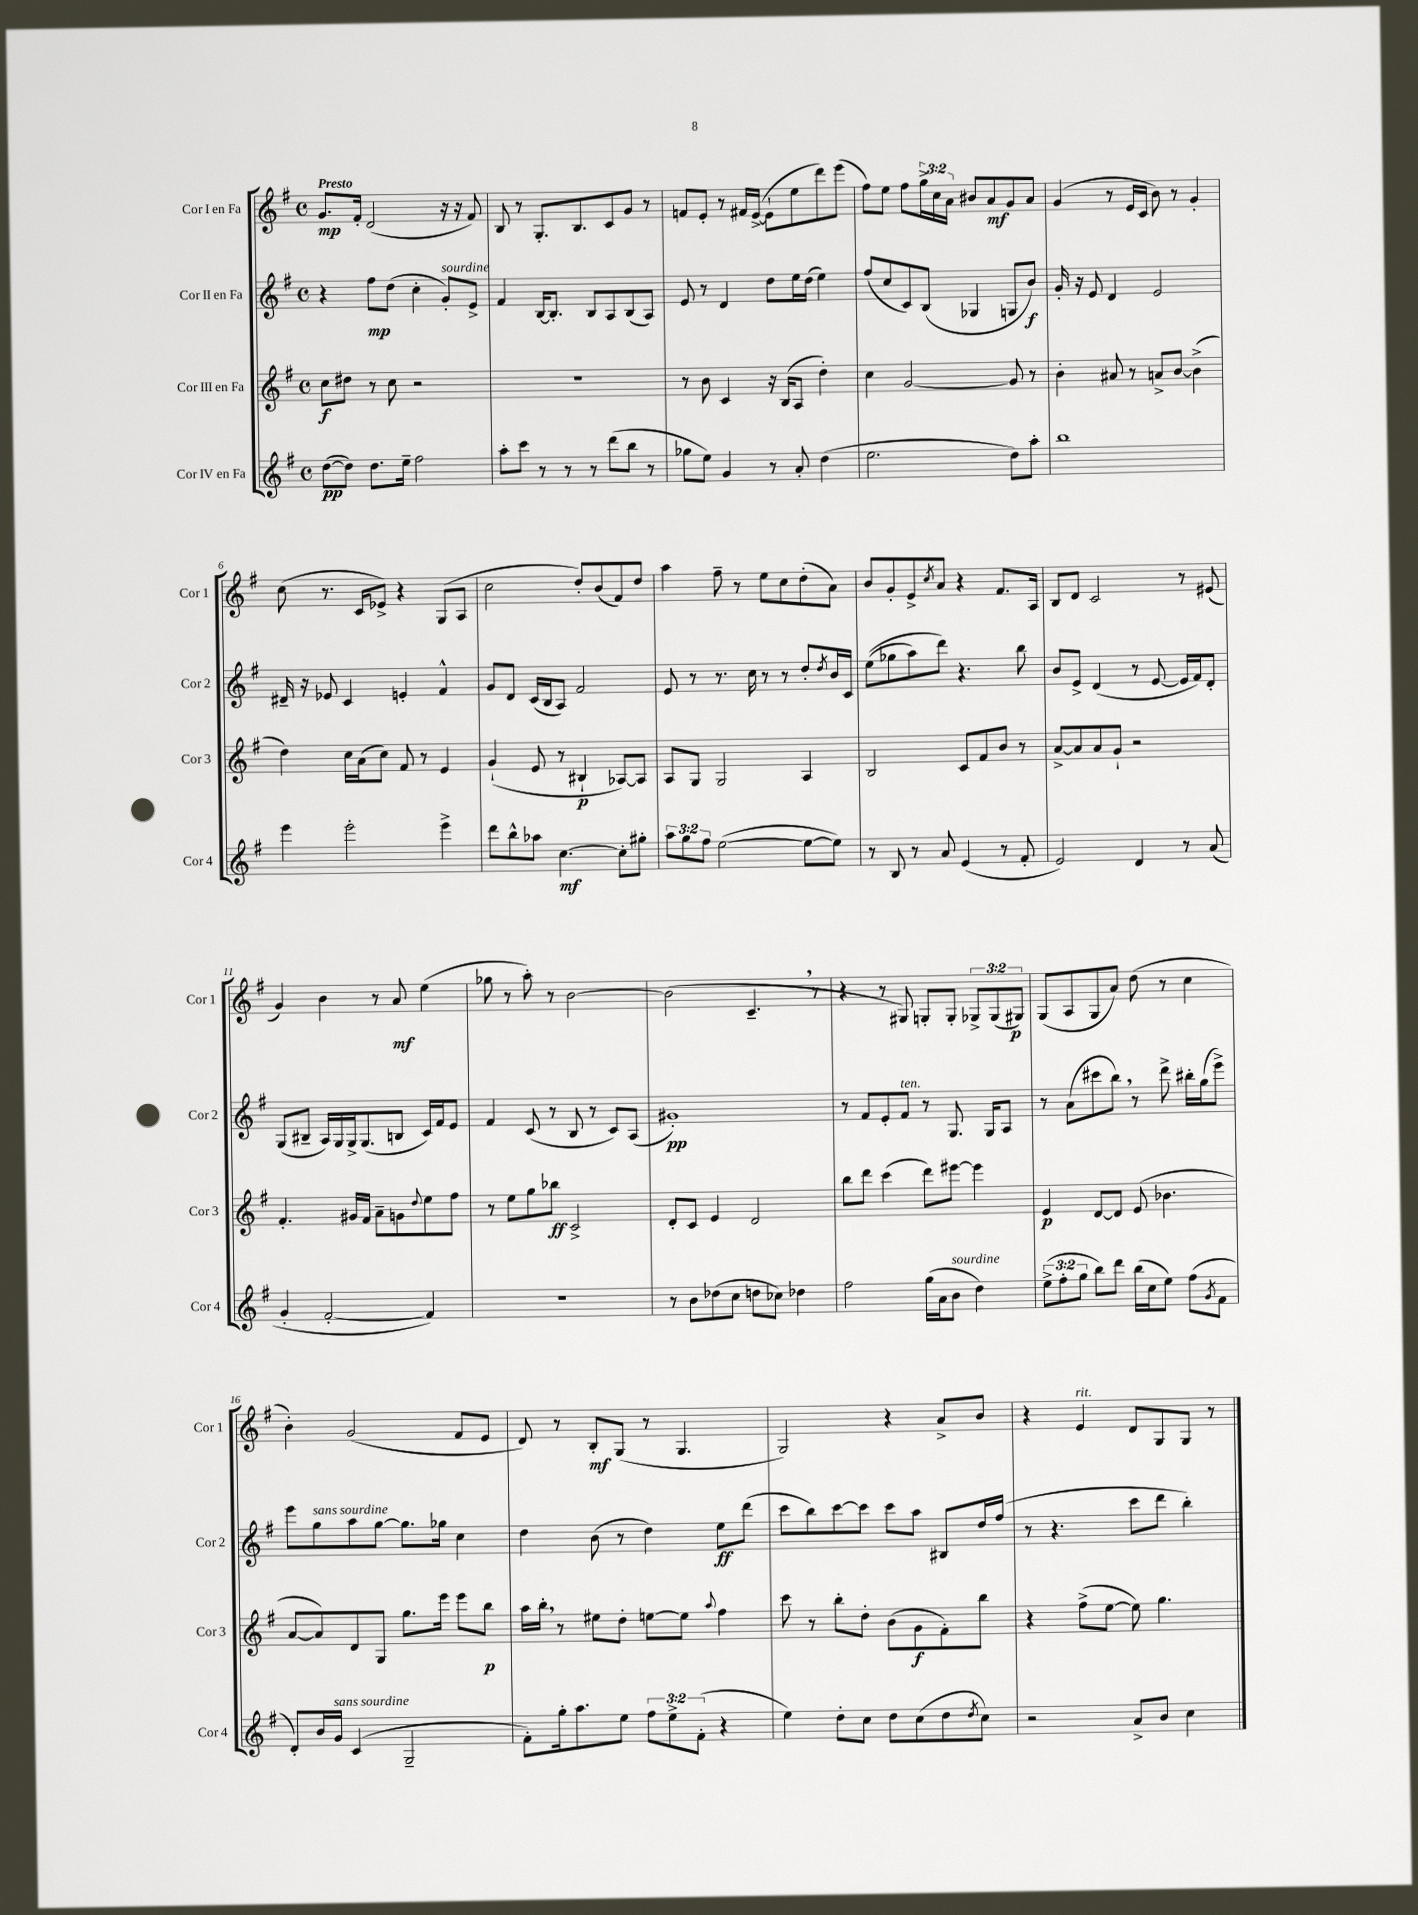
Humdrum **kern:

**kern	**dynam	**kern	**dynam	**kern	**dynam	**kern	**dynam
*part4	*part4	*part3	*part3	*part2	*part2	*part1	*part1
*staff4	*staff4	*staff3	*staff3	*staff2	*staff2	*staff1	*staff1
*I"Cor IV en Fa	*	*I"Cor III en Fa	*	*I"Cor II en Fa	*	*I"Cor I en Fa	*
*I'Cor 4	*	*I'Cor 3	*	*I'Cor 2	*	*I'Cor 1	*
*clefG2	*	*clefG2	*	*clefG2	*	*clefG2	*
*k[f#]	*	*k[f#]	*	*k[f#]	*	*k[f#]	*
*M4/4	*	*M4/4	*	*M4/4	*	*M4/4	*
*met(c)	*	*met(c)	*	*met(c)	*	*met(c)	*
=1	=1	=1	=1	=1	=1	=1	=1
!	!	!	!	!	!	!LO:TX:a:B:t=Presto	!
([8dd\L	pp	8cc\L	f	4r	.	8.g/L	mp
8dd\J])	.	8dd#X\J	.	.	.	.	.
.	.	.	.	.	.	16f#'/Jk	.
8.dd\L	.	8r	.	8ff#\L	mp	(2d/	.
.	.	8cc\	.	(8dd\J	.	.	.
16ee~\Jk	.	.	.	.	.	.	.
2ff#\	.	2r	.	4cc'\	.	.	.
!	!	!	!	!LO:TX:a:i:t=sourdine	!	!	!
.	.	.	.	8g'/L)	.	16r	.
.	.	.	.	.	.	16r	.
.	.	.	.	8e^/J	.	8f#/)	.
=2	=2	=2	=2	=2	=2	=2	=2
8aa'\L	.	1r	.	4f#/	.	8B/	.
8ccc\J	.	.	.	.	.	8r	.
8r	.	.	.	[16B/KL	.	8.G'/L	.
.	.	.	.	8.B'/J]	.	.	.
8r	.	.	.	.	.	.	.
.	.	.	.	.	.	8.B/	.
8r	.	.	.	8B/L	.	.	.
(8ddd\L	.	.	.	8A/	.	8c/	.
8bb\J	.	.	.	(8B/	.	8g/J	.
8r	.	.	.	8A/J)	.	8r	.
=3	=3	=3	=3	=3	=3	=3	=3
8gg-X\L	.	8r	.	8e/	.	8fn/L	.
8ee\J)	.	8b\	.	8r	.	8e'/J	.
4g/	.	4c/	.	4d/	.	8r	.
.	.	.	.	.	.	16f#X/LL	.
.	.	.	.	.	.	([16e^/JJ	.
8r	.	16r	.	8dd\L	.	8e`\L]	.
.	.	(16B/KL	.	.	.	.	.
8a'/	.	8A/J	.	16ee\L	.	8ee\	.
.	.	.	.	(16dd\JJ	.	.	.
(4dd\	.	4dd'\)	.	4ee\)	.	8ddd\)	.
.	.	.	.	.	.	(8eee\J	.
=4	=4	=4	=4	=4	=4	=4	=4
2.ee\	.	4cc\	.	(8ff#/L	.	8ff#\L)	.
.	.	.	.	8cc/	.	8ee\J	.
.	.	[2g/	.	8c/)	.	8ff#\L	.
.	.	.	.	(8B/J	.	24gg^\L	.
.	.	.	.	.	.	24cc\	.
.	.	.	.	.	.	24a\JJ	.
.	.	.	.	4G-X/	.	8b#X/L	.
.	.	.	.	.	.	8a/	mf
8dd\L)	.	8g/]	.	8Gn/L	.	8g/	.
8aa'\J	.	8r	.	8b/J)	f	8a/J	.
=5	=5	=5	=5	=5	=5	=5	=5
1bb	.	4b'\	.	16g'/	.	(4g/	.
.	.	.	.	16r	.	.	.
.	.	.	.	8e/	.	.	.
.	.	8a#X/	.	4d/	.	8r	.
.	.	8r	.	.	.	16e/LL	.
.	.	.	.	.	.	16c/JJ	.
.	.	8an^/L	.	2e/	.	8b\)	.
.	.	[8b/J	.	.	.	8r	.
.	.	(4b^\]	.	.	.	4g'/	.
!!LO:LB:g=z
=6	=6	=6	=6	=6	=6	=6	=6
4eee\	.	4dd\)	.	16d#X~/	.	(8cc\	.
.	.	.	.	16r	.	.	.
.	.	.	.	8e-X/	.	8.r	.
2eee'\	.	16cc\LL	.	4c/	.	.	.
.	.	(16a\J	.	.	.	16c/KL	.
.	.	8cc\J)	.	.	.	8e-X^/J)	.
.	.	8f#/	.	4en'/	.	4r	.
.	.	8r	.	.	.	.	.
4eee^\	.	4e/	.	4f#^^/	.	(8G/L	.
.	.	.	.	.	.	8A/J	.
=7	=7	=7	=7	=7	=7	=7	=7
8ddd\L	.	(4g`/	.	8g/L	.	2cc\	.
8bb^^\	.	.	.	8d/J	.	.	.
8aa-X\J	.	8e/	.	(16c/LL	.	.	.
.	.	.	.	16B/J	.	.	.
[4.cc\	mf	8r	.	8A/J)	.	.	.
.	.	4B#X`/	p	2f#/	.	8dd'/L)	.
.	.	.	.	.	.	(8b/	.
8cc'\L]	.	[8A-X/L)	.	.	.	8f#/)	.
8gg#X'\J	.	8A-/J]	.	.	.	8dd/J	.
=8	=8	=8	=8	=8	=8	=8	=8
12aa\L	.	8A/L	.	8e/	.	4aa\	.
12gg\	.	.	.	.	.	.	.
.	.	8G/J	.	8r	.	.	.
12ff#\J	.	.	.	.	.	.	.
([2ee\	.	2G/	.	8.r	.	8ff#~\	.
.	.	.	.	.	.	8r	.
.	.	.	.	16cc\	.	.	.
.	.	.	.	8r	.	8ee\L	.
.	.	.	.	8r	.	8cc\	.
8ee\L_	.	4A/	.	8dd'/L	.	(8dd'\	.
.	.	.	.	8qdd/	.	.	.
8ee\J])	.	.	.	16b/L	.	8a\J)	.
.	.	.	.	16c/JJ	.	.	.
=9	=9	=9	=9	=9	=9	=9	=9
8r	.	2B/	.	((8ee\L	.	8b/L	.
8B/	.	.	.	8gg-X\	.	8g'/	.
8r	.	.	.	8aa\)	.	8e^/	.
.	.	.	.	.	.	8qcc/	.
8a/	.	.	.	8ddd\J)	.	8a/J	.
(4e/	.	8c/L	.	4.r	.	4r	.
.	.	8f#/	.	.	.	.	.
8r	.	8b/J	.	.	.	8.f#/L	.
8f#'/	.	8r	.	8bb\	.	.	.
.	.	.	.	.	.	16A/Jk	.
=10	=10	=10	=10	=10	=10	=10	=10
2e/)	.	[8a^/L	.	8b/L	.	8B/L	.
.	.	8a/]	.	8e^/J	.	8d/J	.
.	.	8a/	.	(4d/	.	2c/	.
.	.	8g`/J	.	.	.	.	.
4d/	.	2r	.	8r	.	.	.
.	.	.	.	[8e/	.	.	.
8r	.	.	.	16e/LL]	.	8r	.
.	.	.	.	16f#/J)	.	.	.
(8a/	.	.	.	8d'/J	.	(8e#X/	.
!!LO:LB:g=z
=11	=11	=11	=11	=11	=11	=11	=11
4g'/	.	4.f#'/	.	(8G/L	.	4g/)	.
.	.	.	.	8B#X~/J	.	.	.
[2f#'/	.	.	.	16A/LL)	.	4b\	.
.	.	.	.	16G/	.	.	.
.	.	16g#X/LL	.	16G^/J	.	.	.
.	.	16f#/JJ	.	(8.G/	.	.	.
.	.	8a~\L	.	.	.	8r	.
.	.	8gn\	.	8Bn/J	.	8a/	mf
.	.	8qqdd/	.	.	.	.	.
4f#/])	.	8ee\	.	16c/LL)	.	(4ee\	.
.	.	.	.	16f#/J	.	.	.
.	.	8ff#\J	.	8e/J	.	.	.
=12	=12	=12	=12	=12	=12	=12	=12
1r	.	8r	.	4f#/	.	8gg-X\	.
.	.	8ee\L	.	.	.	8r	.
.	.	8gg\	.	(8c/	.	8aa'\)	.
.	.	8bb-X\J	ff	8r	.	8r	.
.	.	2c^/	.	8B/	.	[2b\	.
.	.	.	.	8r	.	.	.
.	.	.	.	8c/L)	.	.	.
.	.	.	.	(8A/J	.	.	.
=13	=13	=13	=13	=13	=13	=13	=13
8r	.	8d'/L	.	1g#X')	pp	(2b\]	.
8b\L	.	8c/J	.	.	.	.	.
(8dd-X\	.	4e/	.	.	.	.	.
8cc\J	.	.	.	.	.	.	.
8ddn\L	.	2d/	.	.	.	4.c~,/	.
8cc-X\J)	.	.	.	.	.	.	.
4dd-X\	.	.	.	.	.	.	.
.	.	.	.	.	.	8r	.
=14	=14	=14	=14	=14	=14	=14	=14
2ff#\	.	8bb\L	.	8r	.	4r	.
.	.	8ddd\J	.	8f#/L	.	.	.
.	.	(4ccc\	.	8e'/	.	8r	.
!	!	!	!	!LO:TX:a:i:t=ten.	!	!	!
.	.	.	.	8f#/J	.	8G#X/)	.
(16gg\LL	.	8ddd\L)	.	8r	.	8Gn'/L	.
16a\J	.	.	.	.	.	.	.
!LO:TX:a:i:t=sourdine	!	!	!	!	!	!	!
8b\J	.	[8eee#X\J	.	8.G/	.	8G'/J	.
4dd\)	.	4eee#\]	.	.	.	12G-X^/L	.
.	.	.	.	16G/KL	.	.	.
.	.	.	.	.	.	(12G-/	.
.	.	.	.	8A/J	.	.	.
.	.	.	.	.	.	12G#X/J)	p
=15	=15	=15	=15	=15	=15	=15	=15
(12ee^\L	.	4e/	p	8r	.	(8G/L	.
12ff#'\	.	.	.	.	.	.	.
.	.	.	.	(8a\L	.	8A/	.
12gg\J	.	.	.	.	.	.	.
8bb\L)	.	[8d/L	.	8ccc#X\	.	8G/	.
8ddd\J	.	8d/J]	.	8bb,\J)	.	8a/J)	.
(16bb\LL	.	(8e/	.	8r	.	(8dd\	.
16cc\J	.	.	.	.	.	.	.
8ee\J)	.	4.b-X\	.	8ddd^\	.	8r	.
(8ff#\L	.	.	.	16bb#X'\LL	.	4cc\	.
.	.	.	.	(16gg\J	.	.	.
8qg/	.	.	.	.	.	.	.
8f#\J	.	.	.	8eee^\J)	.	.	.
!!LO:LB:g=z
=16	=16	=16	=16	=16	=16	=16	=16
8d'/L)	.	[8a/L	.	8eee\L	.	4b'\)	.
!	!	!	!	!LO:TX:a:i:t=sans sourdine	!	!	!
16b/L	.	8a/])	.	8gg\	.	.	.
!LO:TX:a:i:t=sans sourdine	!	!	!	!	!	!	!
16g/JJ	.	.	.	.	.	.	.
(4c/	.	8d/	.	8aa\	.	(2g/	.
.	.	8G/J	.	[8gg\J	.	.	.
2G~/	.	8.gg\L	.	8.gg\L]	.	.	.
.	.	16eee\Jk	.	16gg-X\Jk	.	.	.
.	.	8eee\L	.	4cc\	.	8f#/L	.
.	.	8bb\J	p	.	.	8e/J	.
=17	=17	=17	=17	=17	=17	=17	=17
8f#'\L)	.	16aa\LL	.	4dd\	.	8d/)	.
.	.	16bb',\JJ	.	.	.	.	.
16gg'\k	.	8r	.	.	.	8r	.
8.aa\	.	.	.	.	.	.	.
.	.	8ee#X\L	.	(8b\	.	8B'/L	mf
8ee\J	.	8dd'\J	.	8r	.	(8G/J	.
12ff#\L	.	[8een\L	.	4dd\)	.	8r	.
12ee^\	.	.	.	.	.	.	.
.	.	8ee\J]	.	.	.	4.G/	.
(12f#'\J	.	.	.	.	.	.	.
.	.	8qqaa/	.	.	.	.	.
4r	.	4ff#\	.	8ee\L	ff	.	.
.	.	.	.	(8ddd\J	.	.	.
=18	=18	=18	=18	=18	=18	=18	=18
4ee\)	.	8ccc\	.	8ccc\L	.	2G/)	.
.	.	8r	.	8bb\)	.	.	.
8dd'\L	.	8bb'\L	.	[8ccc\	.	.	.
8cc\J	.	8dd'\J	.	8ccc\J]	.	.	.
8dd\L	.	(8b\L	.	8ccc\L	.	4r	.
(8cc\	.	8g\	f	8aa\J	.	.	.
8dd\	.	8f#'\)	.	8B#X/L	.	8a^/L	.
8qdd/	.	.	.	.	.	.	.
8cc\J)	.	8bb\J	.	16dd/L	.	8b/J	.
.	.	.	.	(16ff#/JJ	.	.	.
=19	=19	=19	=19	=19	=19	=19	=19
2r	.	4r	.	8r	.	4r	.
.	.	.	.	4.r	.	.	.
!	!	!	!	!	!	!LO:TX:a:i:t=rit.	!
.	.	(8ff#^\L	.	.	.	4e/	.
.	.	[8ee\J	.	.	.	.	.
8a^/L	.	8ee\])	.	8ccc\L	.	8d/L	.
8b/J	.	4.gg\	.	8ddd\J	.	8G/	.
4cc\	.	.	.	4bb'\)	.	8G/J	.
.	.	.	.	.	.	8r	.
==	==	==	==	==	==	==	==
*-	*-	*-	*-	*-	*-	*-	*-
